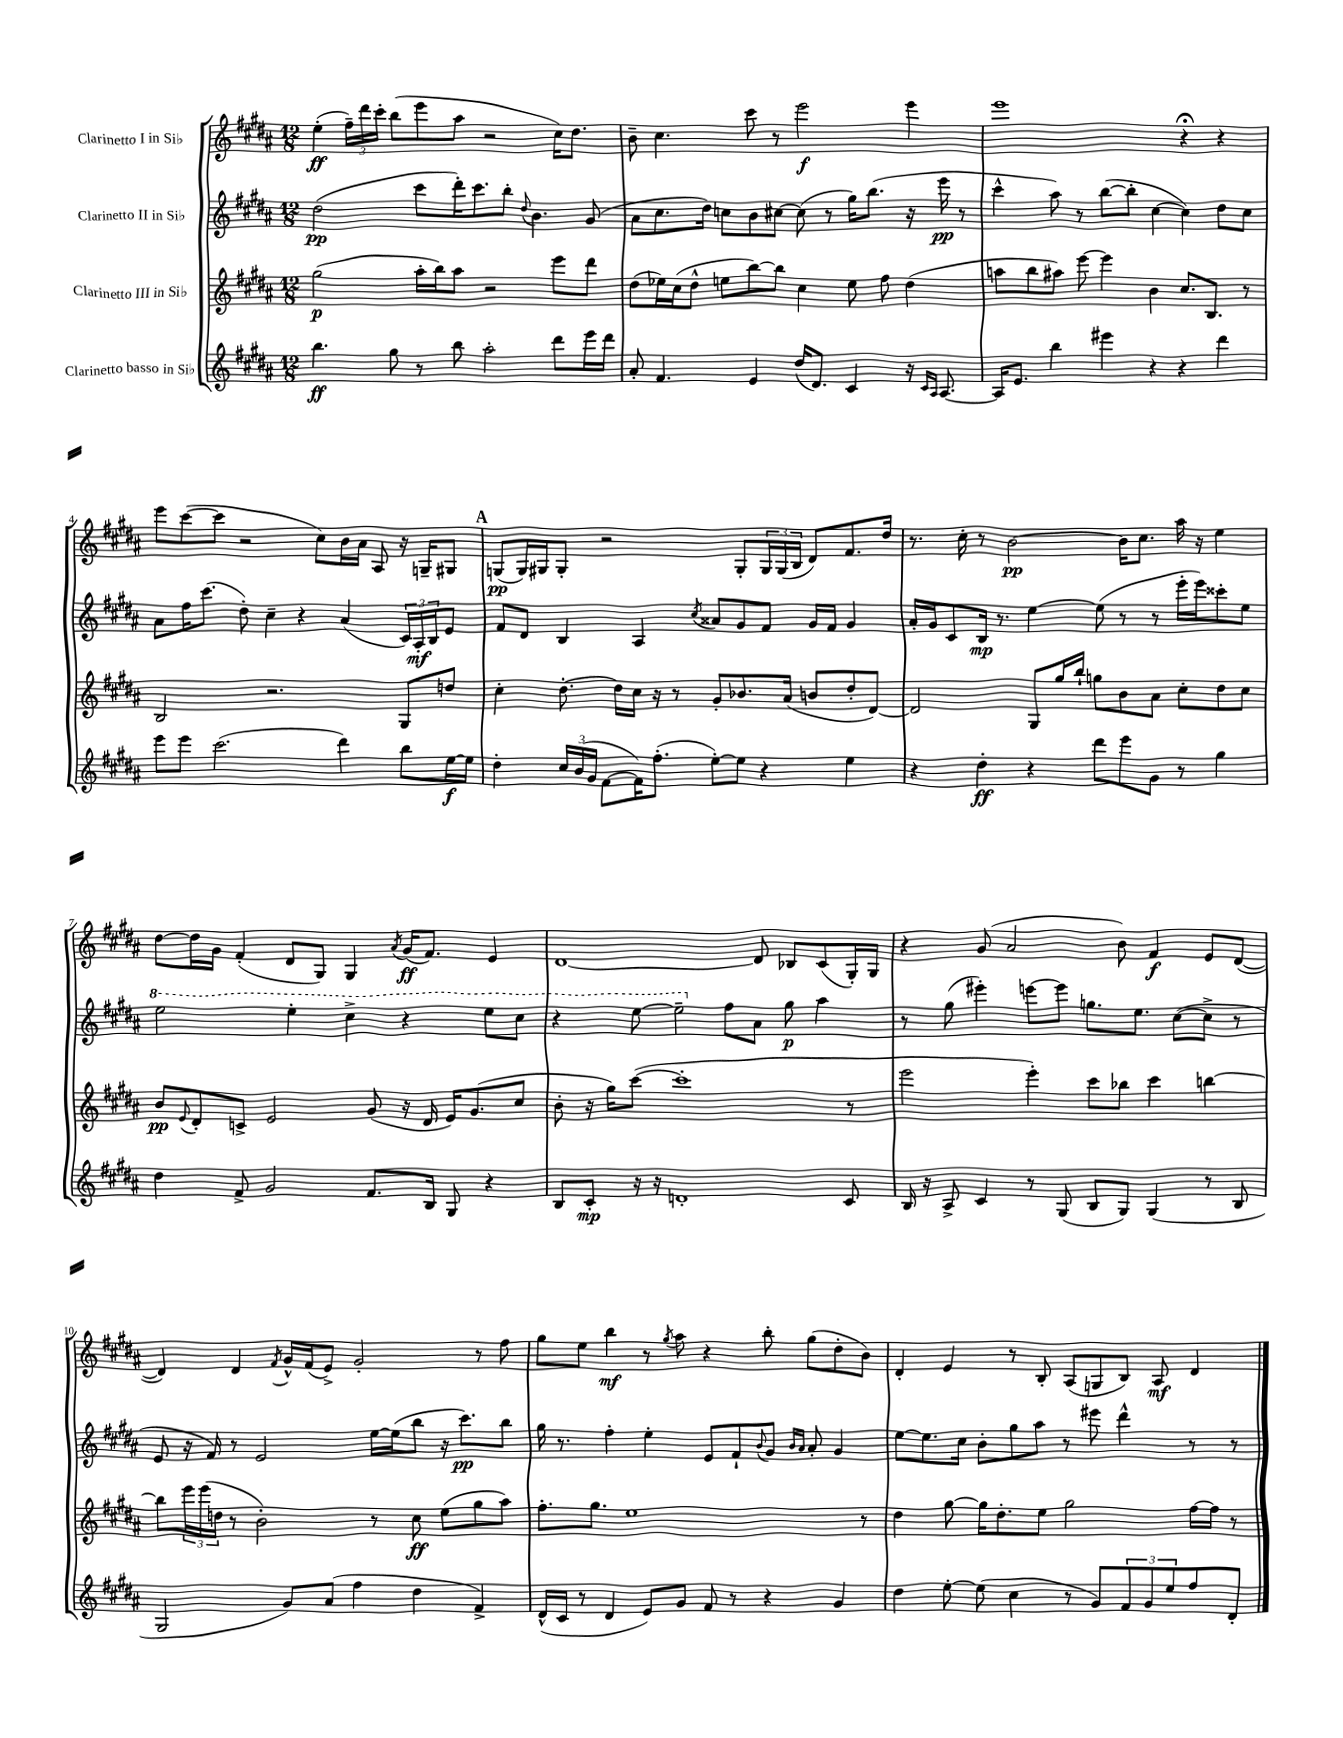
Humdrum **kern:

**kern	**dynam	**kern	**dynam	**kern	**dynam	**kern	**dynam
*part4	*part4	*part3	*part3	*part2	*part2	*part1	*part1
*staff4	*staff4	*staff3	*staff3	*staff2	*staff2	*staff1	*staff1
*I"Clarinetto basso in Si♭	*	*I"Clarinetto III in Si♭	*	*I"Clarinetto II in Si♭	*	*I"Clarinetto I in Si♭	*
*clefG2	*	*clefG2	*	*clefG2	*	*clefG2	*
*k[f#c#g#d#a#]	*	*k[f#c#g#d#a#]	*	*k[f#c#g#d#a#]	*	*k[f#c#g#d#a#]	*
*M12/8	*	*M12/8	*	*M12/8	*	*M12/8	*
=1	=1	=1	=1	=1	=1	=1	=1
4.bb\	ff	(2gg#\	p	(2dd#\	pp	(4ee'\	ff
.	.	.	.	.	.	24ff#~\LL)	.
.	.	.	.	.	.	24ddd#\	.
.	.	.	.	.	.	24ccc#'\JJ	.
8gg#\	.	.	.	.	.	(8bb\L	.
8r	.	16aa#'\LL	.	8ccc#\L	.	8eee\	.
.	.	16bb\J)	.	.	.	.	.
8bb\	.	8aa#\J	.	16ddd#'\K)	.	8aa#\J	.
.	.	.	.	8.ccc#\	.	.	.
2aa#'\	.	2r	.	.	.	2r	.
.	.	.	.	8bb'\J	.	.	.
.	.	.	.	8qqdd#/	.	.	.
.	.	.	.	4.b\	.	.	.
8ddd#\L	.	8eee\L	.	.	.	16cc#\KL)	.
.	.	.	.	.	.	8.dd#\J	.
16eee\L	.	8ddd#\J	.	(8g#/	.	.	.
16ddd#\JJ	.	.	.	.	.	.	.
=2	=2	=2	=2	=2	=2	=2	=2
8a#'/	.	(8dd#\L	.	8a#\L	.	8b~\	.
4.f#/	.	16ee-X\L)	.	8.cc#\	.	4.cc#\	.
.	.	(16cc#\J	.	.	.	.	.
.	.	8dd#^^\J	.	.	.	.	.
.	.	.	.	16dd#\Jk)	.	.	.
.	.	8een\L	.	8ccn\L	.	.	.
4e/	.	[8bb\)	.	8b\	.	8ccc#\	.
.	.	8bb\J]	.	[8cc#X\J	.	8r	.
(16dd#/KL	.	4cc#\	.	(8cc#\]	.	2eee\	f
8.d#/J)	.	.	.	.	.	.	.
.	.	.	.	8r	.	.	.
4c#/	.	8ee\	.	16gg#\KL)	.	.	.
.	.	.	.	(8.bb\J	.	.	.
.	.	8ff#\	.	.	.	.	.
16r	.	(4dd#\	.	16r	.	4eee\	.
16qqc#/LL	.	.	.	.	.	.	.
16qqA#/JJ	.	.	.	.	.	.	.
[8.A#/	.	.	.	16eee\	pp	.	.
.	.	.	.	8r	.	.	.
=3	=3	=3	=3	=3	=3	=3	=3
16A#/KL]	.	8aan\L	.	4ccc#^^\	.	1eee	.
8.e/J	.	.	.	.	.	.	.
.	.	8bb\	.	.	.	.	.
4bb\	.	8aa#X\J)	.	8aa#\)	.	.	.
.	.	[8eee\	.	8r	.	.	.
4eee#X\	.	4eee\]	.	([8bb\L	.	.	.
.	.	.	.	8bb'\J]	.	.	.
4r	.	4b\	.	[4cc#\	.	.	.
4r	.	8.cc#/L	.	4cc#\])	.	4r;<	.
.	.	8.B/J	.	.	.	.	.
4ddd#\	.	.	.	8dd#\L	.	4r	.
.	.	8r	.	8cc#\J	.	.	.
!!LO:LB:g=z
=4	=4	=4	=4	=4	=4	=4	=4
8eee\L	.	2B/	.	8a#\L	.	8eee\L	.
8eee\J	.	.	.	16ff#\K	.	([8ccc#\	.
.	.	.	.	(8.ccc#\J	.	.	.
(2.ccc#\	.	.	.	.	.	8ccc#\J]	.
.	.	.	.	8dd#'\)	.	2r	.
.	.	2.r	.	4cc#~\	.	.	.
.	.	.	.	4r	.	.	.
.	.	.	.	.	.	8cc#\L)	.
4ddd#\)	.	.	.	(4a#/	.	16b\L	.
.	.	.	.	.	.	16a#\JJ	.
.	.	.	.	.	.	8A#/	.
8bb\L	.	8G#/L	.	24c#/LL)	.	16r	.
.	.	.	.	24A#'/	mf	.	.
.	.	.	.	.	.	16Gn~/KL	.
.	.	.	.	24B/J	.	.	.
[16ee\L	f	8ddn/J	.	8e/J	.	8G#X/J	.
16ee\JJ]	.	.	.	.	.	.	.
!!LO:REH:place=s1:t=A
=5	=5	=5	=5	=5	=5	=5	=5
4dd#'\	.	4cc#'\	.	8f#/L	.	(8Gn/L	pp
.	.	.	.	8d#/J	.	16G/L)	.
.	.	.	.	.	.	16G#X/J	.
24cc#/LL	.	[8.dd#'\	.	4B/	.	8G#'/J	.
(24b/	.	.	.	.	.	.	.
24g#/JJ	.	.	.	.	.	.	.
[8f#\L	.	.	.	.	.	2r	.
.	.	16dd#\LL]	.	.	.	.	.
16f#\K])	.	16cc#\JJ	.	4A#/	.	.	.
(8.ff#'\J	.	16r	.	.	.	.	.
.	.	8r	.	.	.	.	.
.	.	.	.	8qcc#/	.	.	.
[8ee'\L)	.	8g#'/L	.	8a##X/L	.	.	.
8ee\J]	.	8.b-X/	.	8g#/	.	8G#'/L	.
4r	.	.	.	8f#/J	.	24G#/L	.
.	.	.	.	.	.	(24G#/	.
.	.	(16a#/Jk	.	.	.	.	.
.	.	.	.	.	.	24B/JJ	.
.	.	8bn/L	.	16g#/LL	.	8d#/L)	.
.	.	.	.	16f#/JJ	.	.	.
4ee\	.	8dd#'/	.	4g#/	.	8.f#/	.
.	.	[8d#/J)	.	.	.	.	.
.	.	.	.	.	.	16dd#/Jk	.
=6	=6	=6	=6	=6	=6	=6	=6
4r	.	2d#/]	.	16a#'/LL	.	8.r	.
.	.	.	.	16g#/J	.	.	.
.	.	.	.	8c#/	.	.	.
.	.	.	.	.	.	16cc#'\	.
4dd#'\	ff	.	.	16B/Jk	mp	8r	.
.	.	.	.	8.r	.	.	.
.	.	.	.	.	.	[2b\	pp
4r	.	8G#/L	.	[4ee\	.	.	.
.	.	16gg#/L	.	.	.	.	.
.	.	16bb`/JJ	.	.	.	.	.
8ddd#\L	.	8ggn\L	.	(8ee\]	.	.	.
8eee\	.	8b\	.	8r	.	16b\KL]	.
.	.	.	.	.	.	8.cc#\J	.
8g#\J	.	8a#\J	.	8r	.	.	.
8r	.	8cc#'\L	.	16eee'\LL	.	16aa#\	.
.	.	.	.	16eee\J)	.	16r	.
4gg#\	.	8dd#\	.	8ccc##X'\	.	4ee\	.
.	.	8cc#\J	.	8ee\J	.	.	.
!!LO:LB:g=z
=7	=7	=7	=7	=7	=7	=7	=7
*	*	*	*	*8va	*	*	*
4dd#\	.	8b/L	pp	2eee\	.	[8dd#\L	.
.	.	8qqe/	.	.	.	.	.
.	.	8d#'/	.	.	.	16dd#\L]	.
.	.	.	.	.	.	16g#\JJ	.
8f#^/	.	8cn^/J	.	.	.	(4f#'/	.
2g#/	.	2e/	.	.	.	.	.
.	.	.	.	4eee'\	.	8d#/L	.
.	.	.	.	.	.	8G#/J)	.
.	.	.	.	4ccc#^\	.	4G#/	.
8.f#/L	.	(8g#/	.	.	.	.	.
.	.	.	.	.	.	8qa#/	.
.	.	16r	.	4r	.	(16g#/KL	ff
16B/Jk	.	16d#/	.	.	.	8.f#/J)	.
8G#/	.	16e/KL)	.	.	.	.	.
.	.	(8.g#/	.	.	.	.	.
4r	.	.	.	8eee\L	.	4e/	.
.	.	8cc#/J	.	8ccc#\J	.	.	.
=8	=8	=8	=8	=8	=8	=8	=8
8B/L	.	8b'\	.	4r	.	[1d#	.
8c#'/J	mp	16r	.	.	.	.	.
.	.	16gg#\KL)	.	.	.	.	.
16r	.	([8ccc#\J	.	[8eee\	.	.	.
16r	.	.	.	.	.	.	.
1dn'	.	1ccc#']	.	2eee~\]	.	.	.
*	*	*	*	*X8va	*	*	*
.	.	.	.	8ff#\L	.	.	.
.	.	.	.	8a#\J	.	8d#/]	.
.	.	.	.	8gg#\	p	8B-X/L	.
.	.	.	.	4aa#\	.	(8c#/	.
8c#/	.	8r	.	.	.	16G#'/L)	.
.	.	.	.	.	.	16G#/JJ	.
=9	=9	=9	=9	=9	=9	=9	=9
16B/	.	2eee\	.	8r	.	4r	.
16r	.	.	.	.	.	.	.
8A#^/	.	.	.	(8gg#\	.	.	.
4c#/	.	.	.	4eee#X'\)	.	(8g#/	.
.	.	.	.	.	.	2a#/	.
8r	.	4eee'\)	.	[8eeen\L	.	.	.
(8G#/	.	.	.	8eee\J]	.	.	.
8B/L	.	8ccc#\L	.	8.ggn\L	.	.	.
8G#/J)	.	8bb-X\J	.	.	.	8b\)	.
.	.	.	.	8.ee\J	.	.	.
(4G#/	.	4ccc#\	.	.	.	4f#/	f
.	.	.	.	([8cc#\L	.	.	.
8r	.	[4bbn\	.	8cc#^\J]	.	8e/L	.
8B/	.	.	.	8r	.	([8d#/J	.
!!LO:LB:g=z
=10	=10	=10	=10	=10	=10	=10	=10
2G#/	.	8bb\L]	.	8e/	.	4d#/])	.
.	.	24eee\L	.	16r	.	.	.
.	.	(24eee\	.	.	.	.	.
.	.	.	.	16f#/)	.	.	.
.	.	24ddn\JJ	.	.	.	.	.
.	.	8r	.	8r	.	4d#/	.
.	.	2b'\)	.	2e/	.	.	.
.	.	.	.	.	.	8qf#/	.
8g#/L)	.	.	.	.	.	16g#^^/LL	.
.	.	.	.	.	.	(16f#/J	.
(8a#/J	.	.	.	.	.	8e^/J)	.
4ff#\	.	.	.	.	.	2g#'/	.
.	.	8r	.	[16ee\LL	.	.	.
.	.	.	.	(16ee\J]	.	.	.
4dd#\	.	8cc#\	ff	8bb\J	.	.	.
.	.	(8ee\L	.	16r	.	.	.
.	.	.	.	8.ccc#\L)	pp	.	.
4f#^/)	.	8gg#\	.	.	.	8r	.
.	.	8aa#\J)	.	8bb\J	.	8ff#\	.
=11	=11	=11	=11	=11	=11	=11	=11
(16d#^^/LL	.	8.ff#'\L	.	16gg#\	.	8gg#\L	.
16c#/JJ	.	.	.	8.r	.	.	.
8r	.	.	.	.	.	8ee\J	.
.	.	8.gg#\J	.	.	.	.	.
4d#/	.	.	.	4ff#'\	.	4bb\	mf
.	.	1ee	.	.	.	.	.
8e/L)	.	.	.	4ee'\	.	8r	.
.	.	.	.	.	.	8qgg#/	.
8g#/J	.	.	.	.	.	8aa#\	.
8f#/	.	.	.	8e/L	.	4r	.
8r	.	.	.	8f#`/	.	.	.
.	.	.	.	8qqb/	.	.	.
4r	.	.	.	8g#/J	.	8bb'\	.
.	.	.	.	16qqb/LL	.	.	.
.	.	.	.	16qqa#/JJ	.	.	.
.	.	.	.	8a#'/	.	(8gg#\L	.
4g#/	.	.	.	4g#/	.	8dd#'\	.
.	.	8r	.	.	.	8b\J)	.
=12	=12	=12	=12	=12	=12	=12	=12
4dd#\	.	4dd#\	.	[8ee\L	.	4d#'/	.
.	.	.	.	8.ee\]	.	.	.
[8ee'\	.	[8gg#\	.	.	.	4e/	.
.	.	.	.	16cc#\Jk	.	.	.
(8ee\]	.	16gg#\KL]	.	8b'\L	.	.	.
.	.	8.dd#'\	.	.	.	.	.
4cc#\	.	.	.	8gg#\	.	8r	.
.	.	8ee\J	.	8aa#\J	.	8B'/	.
8r	.	2gg#\	.	8r	.	(8A#/L	.
8g#/L)	.	.	.	8eee#X\	.	8Gn/	.
12f#/	.	.	.	4ddd#^^\	.	8B/J)	.
12g#/	.	.	.	.	.	.	.
.	.	.	.	.	.	8A#/	mf
12ee/	.	.	.	.	.	.	.
8ff#/	.	[16ff#\LL	.	8r	.	4d#/	.
.	.	16ff#\JJ]	.	.	.	.	.
8d#'/J	.	8r	.	8r	.	.	.
==	==	==	==	==	==	==	==
*-	*-	*-	*-	*-	*-	*-	*-
